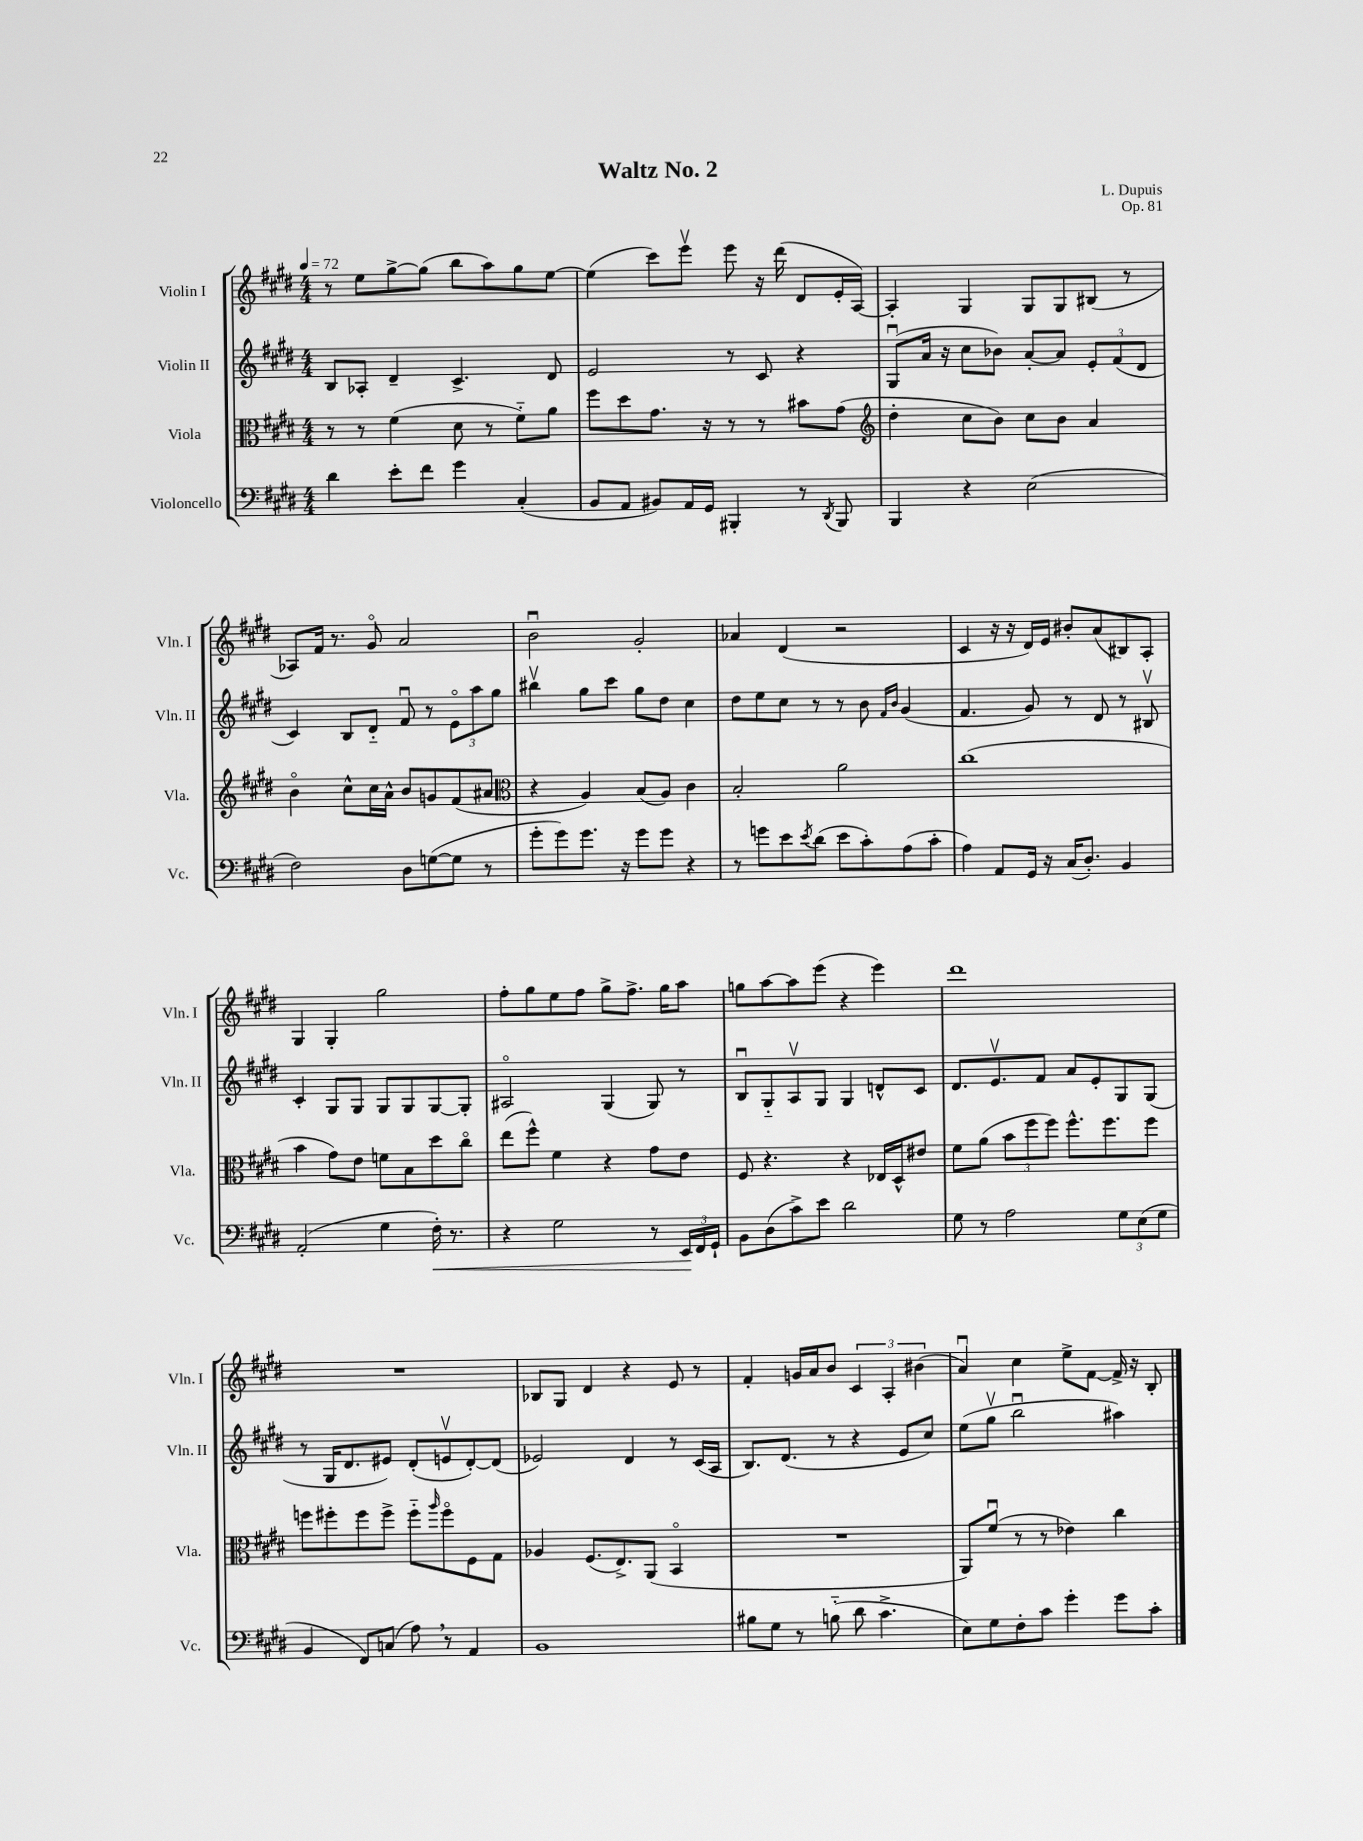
\header { title = "Waltz No. 2" composer = "L. Dupuis" opus = "Op. 81" }
<<
\new StaffGroup <<
\new Staff = "s0" \with { instrumentName = "Violin I" shortInstrumentName = "Vln. I" } {
    \clef treble \key e \major \numericTimeSignature \time 4/4 \tempo 4 = 72
    r8 e''8 gis''8~-> gis''8( b''8 a''8) gis''8 e''8~ |
    e''4( cis'''8) e'''8\upbow e'''8 r16 dis'''16( dis'8 e'16-. a16~) |
    a4-. gis4 gis8 gis8 bis8( r8 |
    aes8) fis'16 r8. gis'8\flageolet a'2 |
    b'2\downbow gis'2-. |
    aes'4 dis'4( r2 |
    cis'4 r16 r16 dis'16) e'16 bis'8-. a'8( bis8) a8-. |
    gis4 gis4-. gis''2 |
    fis''8-. gis''8 e''8 fis''8 gis''8-> fis''8.-> gis''16 a''8 |
    g''8 a''8~ a''8 e'''8( r4 e'''4) |
    dis'''1 |
    R1 |
    bes8 gis8 dis'4 r4 e'8 r8 |
    fis'4-. g'16 a'16 b'8 \tuplet 3/2 { cis'4 a4-. bis'4( } |
    a'4\downbow) cis''4 e''8-> fis'8~ fis'16-> r16 b8-. \bar "|." |
}
\new Staff = "s1" \with { instrumentName = "Violin II" shortInstrumentName = "Vln. II" } {
    \clef treble \key e \major \numericTimeSignature \time 4/4
    b8 aes8-. dis'4-- cis'4.-> dis'8 |
    e'2 r8 cis'8 r4 |
    gis8\downbow( a'16 r16 cis''8 bes'8) a'8~-. a'8 \tuplet 3/2 { e'8-. fis'8( dis'8 } |
    cis'4) b8 dis'8-_ fis'8\downbow r8 \tuplet 3/2 { e'8\flageolet a''8 gis''8 } |
    bis''4\upbow gis''8 cis'''8 gis''8 dis''8 cis''4 |
    dis''8 e''8 cis''8 r8 r8 b'8 \grace { fis'16 b'16 } gis'4( |
    fis'4. gis'8) r8 dis'8 r8 bis8\upbow |
    cis'4-. gis8 gis8 gis8 gis8 gis8~ gis8-. |
    ais2\flageolet gis4( gis8) r8 |
    b8\downbow gis8-_ a8\upbow gis8 gis4 d'8-^ cis'8 |
    dis'8. e'8.\upbow fis'8 a'8 e'8-. gis8 gis8( |
    r8 gis16 dis'8. eis'8) dis'8-.( e'8\upbow dis'8~-.) dis'8( |
    ees'2) dis'4 r8 cis'16( a16 |
    b8.) dis'8.( r8 r4 e'8 cis''8) |
    e''8( gis''8\upbow b''2\downbow ais''4) \bar "|." |
}
\new Staff = "s2" \with { instrumentName = "Viola" shortInstrumentName = "Vla." } {
    \clef alto \key e \major \numericTimeSignature \time 4/4
    r8 r8 fis'4( dis'8 r8 fis'8-_) a'8 |
    fis''8 dis''8 gis'8. r16 r8 r8 bis'8 gis'8( |
    \clef treble dis''4-. cis''8 b'8) cis''8 b'8 a'4 |
    b'4\flageolet cis''8-^ cis''16 a'16-^ b'8 g'8 fis'8( ais'8 |
    \clef alto r4 a4) b8( a8) cis'4 |
    b2-. a'2 |
    cis''1( |
    b'4 gis'8) e'8 f'8 b8 dis''8 cis''8\flageolet |
    e''8( fis''8-^) fis'4 r4 gis'8 e'8 |
    fis8 r4. r4 ees16 dis16-^ eis'8 |
    fis'8 a'8( \tuplet 3/2 { b'8 fis''8 fis''8) } fis''8.-^ fis''8. fis''8 |
    f''8 fis''8-. fis''8 fis''8-> fis''8-_ \grace { a''16 } fis''8\flageolet fis8 gis8 |
    aes4 fis8.( e8.->) a,8( b,4\flageolet |
    R1 |
    a,8) fis'8\downbow( r8 r8 ees'4) cis''4 \bar "|." |
}
\new Staff = "s3" \with { instrumentName = "Violoncello" shortInstrumentName = "Vc." } {
    \clef bass \key e \major \numericTimeSignature \time 4/4
    dis'4 e'8-. fis'8 gis'4 cis4-.( |
    b,8 a,8 bis,8) a,16 gis,16 bis,,4-. r8 \acciaccatura { dis,8 } bis,,8 |
    b,,4 r4 e2( |
    fis2) dis8 g8~( g8 r8 |
    gis'8-. gis'8) gis'8. r16 gis'8 gis'8 r4 |
    r8 g'8 e'8 \acciaccatura { e'8 } dis'8( e'8 cis'8-.) a8( cis'8-. |
    a4) a,8 gis,16 r16 cis16( dis8.-.) b,4 |
    a,2-.( gis4 fis16-.\<) r8. |
    r4 gis2 r8 \tuplet 3/2 { e,16\! fis,16 gis,16-! } |
    b,8 dis8( cis'8->) e'8 dis'2 |
    gis8 r8 a2 \tuplet 3/2 { gis8 e8( gis8 } |
    b,4 fis,8) c8( a8) \breathe r8 a,4 |
    b,1 |
    bis8 gis8 r8 b8-_( dis'8 cis'4.-> |
    e8) gis8 fis8-. cis'8 gis'4-. gis'8 cis'8-. \bar "|." |
}
>>
>>
\layout { \context { \Score \remove "Bar_number_engraver" } }
